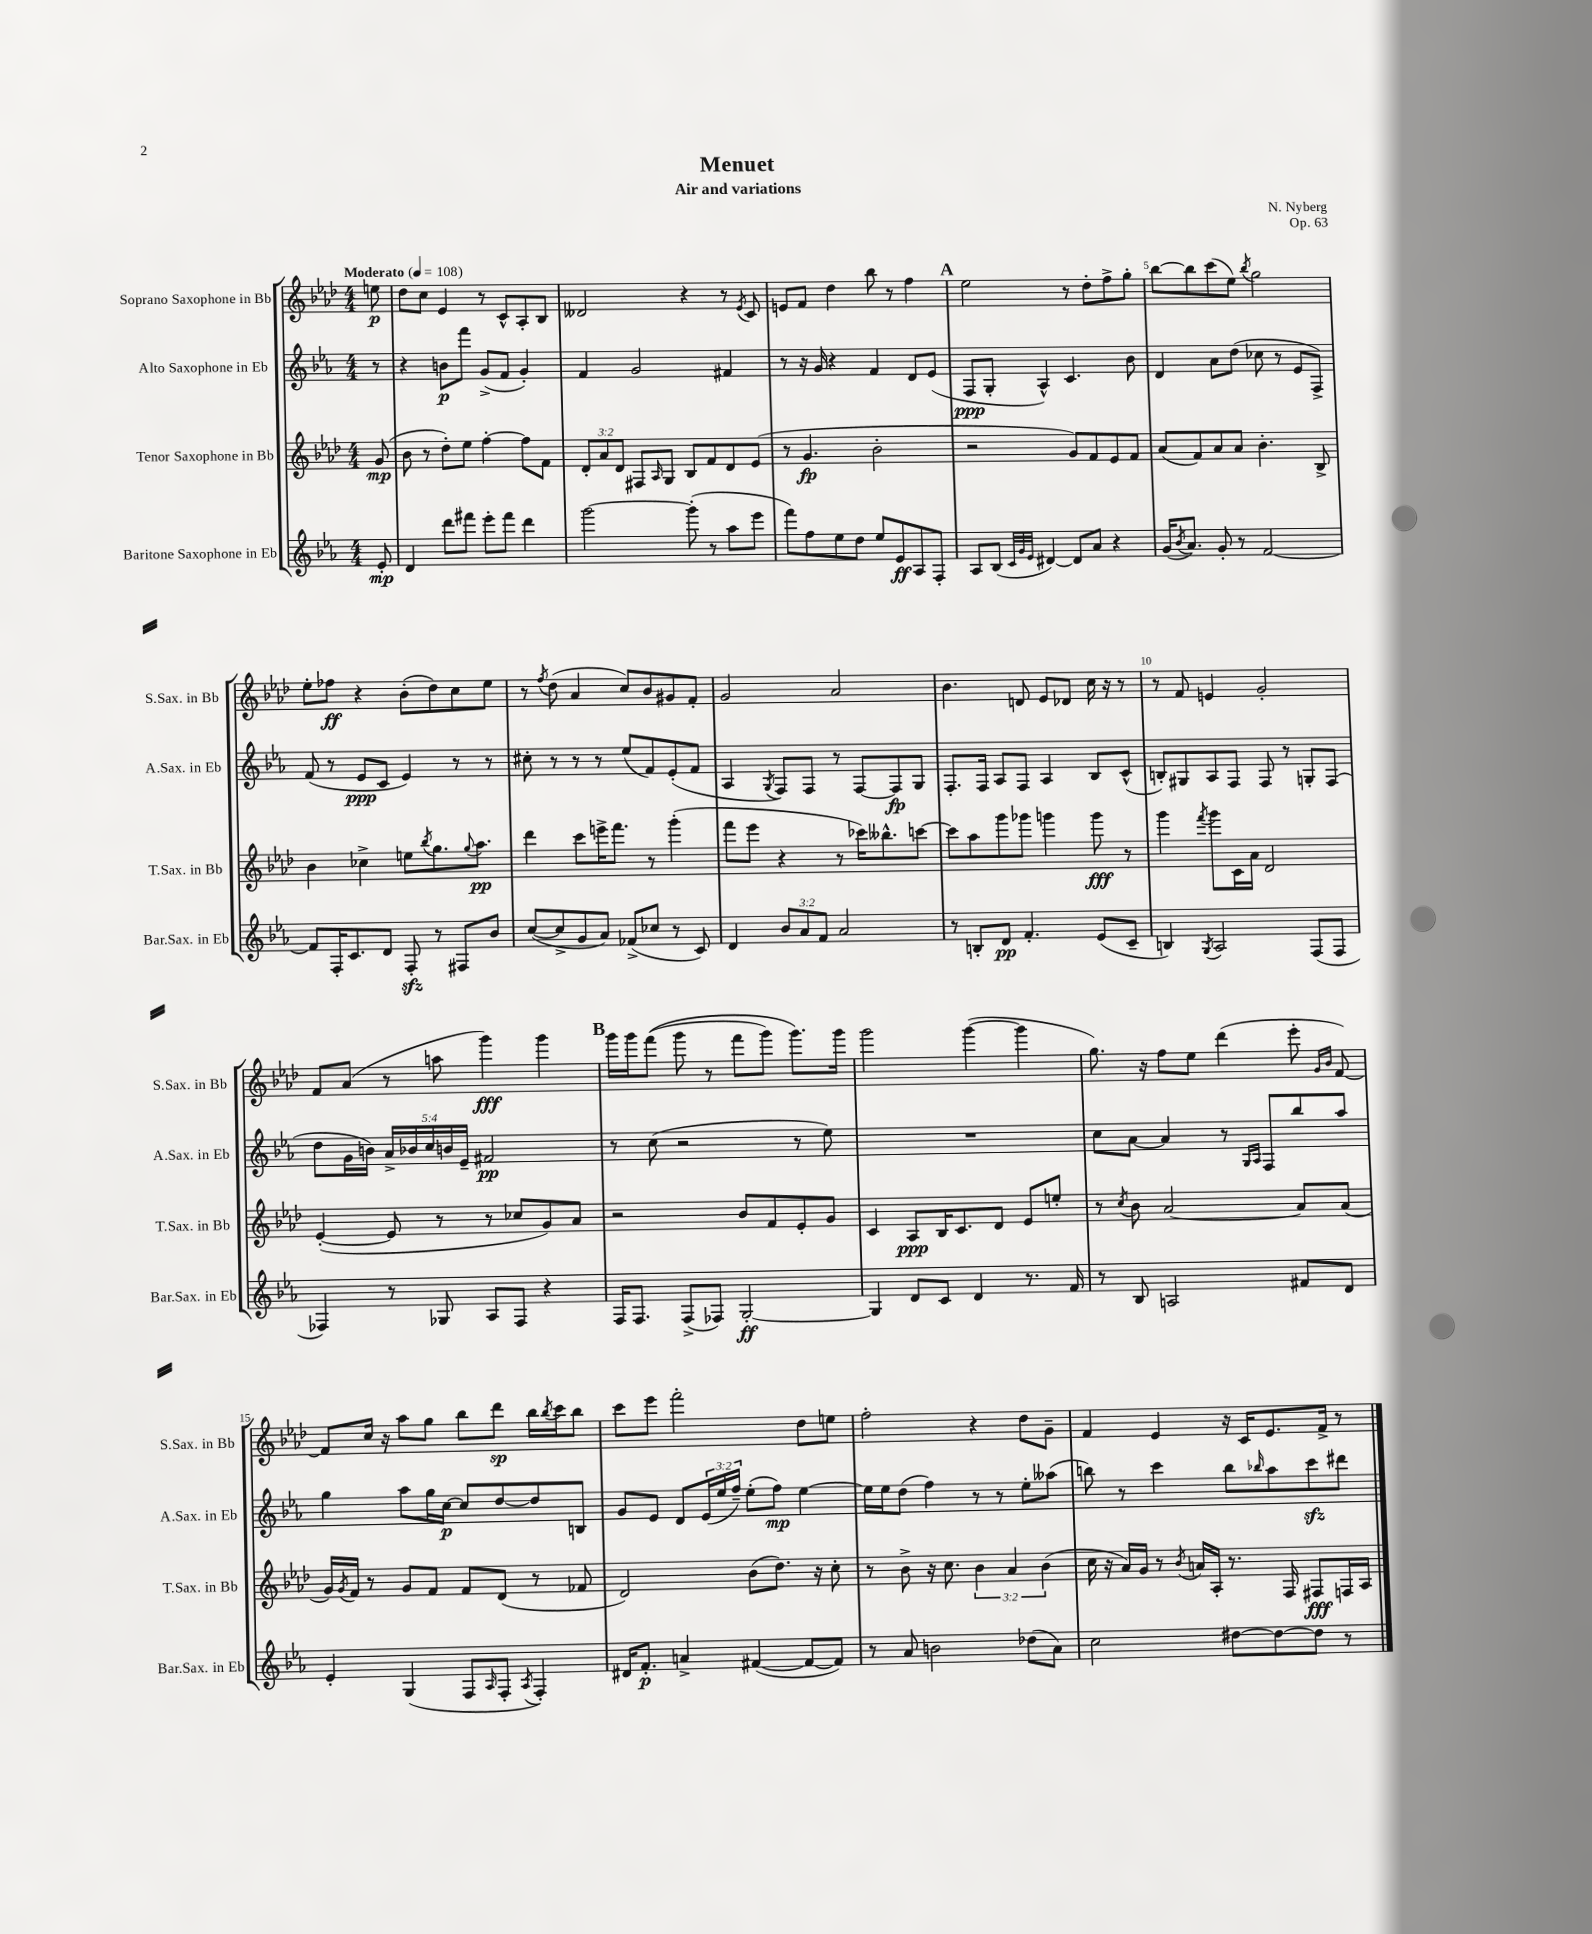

**kern	**kern	**kern	**kern
*staff4	*staff3	*staff2	*staff1
*clefG2	*clefG2	*clefG2	*clefG2
*k[b-e-a-]	*k[b-e-a-d-]	*k[b-e-a-]	*k[b-e-a-d-]
*M4/4	*M4/4	*M4/4	*M4/4
*MM108	*MM108	*MM108	*MM108
8e-'	(8g	8r	8ee
=	=	=	=
4d	8b-	4r	8dd-
.	8r	.	8cc
8ddd	8dd-')	8b	4e-
8fff#	8ee-	8fff	.
8eee-'	[4ff'	(8g^	8r
8fff#	.	8f	8c^^
4ddd	8ff]	4g')	8A-'
.	8f	.	8B-
=	=	=	=
[2ggg	12d-'	4f	2d--
.	12a-	.	.
.	12d-	.	.
.	8F#	2g	.
.	16qqA-	.	.
.	8G	.	.
(8ggg']	8B-	.	4r
8r	8f	.	.
8aa-	8d-	4f#	8r
.	.	.	8qe-
8eee-	(8e-	.	8c
=	=	=	=
8fff)	8r	8r	8e
8ff	4.g	16r	8f
.	.	16g	.
8ee-	.	4r	4dd-
8dd	.	.	.
8ee-	2b-'	4f	8bb-
8e-	.	.	8r
8A-	.	8d	4ff
8F'	.	(8e-	.
=	=	=	=
8A-	2r	8F	2ee-
(8B-	.	8G'	.
32qqc	.	.	.
32qqg	.	.	.
32qqe-	.	.	.
[4d#)	.	4A-^^)	.
8d#]	8g)	4.c	8r
8a-	8f	.	8dd-'
4r	8e-	.	8ff^
.	8f	8b-	8gg'
=	=	=	=
(16g	(8a-	4d	[8bb-
8qb-	.	.	.
8.a-)	.	.	.
.	8f)	.	8bb-]
8g'	8a-	8a-	(8ccc
8r	8a-	(8dd	8ee-)
.	.	.	8qbb-
[2f	4.b-'	8cc-	2gg
.	.	8r	.
.	.	8e-	.
.	8B-^	8F^)	.
=	=	=	=
8f]	4b-	(8f	8ee-'
16F'	.	8r	8ff-
8.c	.	.	.
.	4cc-^	8e-	4r
8d	.	8c	.
8F'	8ee	4e-)	(8b-'
.	8qbb-	.	.
8r	8.gg	.	8dd-)
8F#	.	8r	8cc
.	8qqgg	.	.
.	8.aa-	.	.
8b-	.	8r	8ee-
=	=	=	=
([8cc	4ddd-	8cc#'	8r
.	.	.	8qff
8cc^]	.	8r	(8dd-
8g	8ccc	8r	4a-
8a-)	16eee^	8r	.
.	8.fff	.	.
(8f-^	.	(8ee-	8cc)
8cc-	8r	8f)	8b-
8r	(4ggg'	(8e-'	8g#
8c)	.	8f	8f'
=	=	=	=
4d	8fff	4A-	2g
.	8eee-	.	.
.	.	8qG	.
12b-	4r	8F)	.
12a-	.	.	.
.	.	8F	.
12f	.	.	.
2a-	8r	8r	2a-
.	16ccc-)	[8F	.
.	8.bb--^^	.	.
.	.	8F]	.
.	[8ccc	8G	.
=	=	=	=
8r	8ccc]	8.F'	4.b-
8B'	8aa-	.	.
.	.	16F	.
8d	8ggg	8A-	.
4.f'	8ggg-	8F	8d
.	4ggg	4A-	8e-
.	.	.	8d-
(8e-	8ggg	8B-	16cc
.	.	.	16r
8c~	8r	(8c^^	8r
=	=	=	=
4B)	4ggg	8B')	8r
.	.	8G#	8f
8qG	8qfff	.	.
2A-	8ggg	8A-	4e
.	16c	8F	.
.	16a-	.	.
.	2d-	8F	2g'
.	.	8r	.
(8F	.	8G'	.
8F	.	(8F	.
=	=	=	=
4F-)	([4e-'	8dd	8f
.	.	16g	(8a-
.	.	16b)	.
8r	8e-]	20a-^	8r
.	.	20b-	.
.	.	20cc	.
8G-	8r	.	8aa
.	.	20b	.
.	.	20e-~	.
8A-	8r	2f#	4ggg)
8F-	8cc-	.	.
4r	8g)	.	4ggg
.	8a-	.	.
=	=	=	=
16F	2r	8r	16ggg
8.F	.	.	16ggg
.	.	(8cc	&((8fff
(8F^	.	2r	8ggg
8F-)	.	.	8r
[2G'	8b-	.	8fff
.	8f	.	8ggg)
.	8e-'	8r	8.ggg&)
.	8g	8ee-)	.
.	.	.	16ggg
=	=	=	=
4G]	4c	1r	2ggg
8d	8A-	.	.
8c	16B-	.	.
.	8.c	.	.
4d	.	.	([4ggg
.	8d-	.	.
8.r	8e-	.	4ggg]
.	8ee'	.	.
16f	.	.	.
=	=	=	=
8r	8r	8cc	8.gg)
.	8qcc	.	.
8B-	8b-	[8a-	.
.	.	.	16r
2A	[2a-	4a-]	8ff
.	.	.	8ee-
.	.	8r	(4ddd-
.	.	16qqG	.
.	.	16qqA-	.
.	.	8F	.
8f#	8a-]	8bb-	8eee-'
.	.	.	16qqg
.	.	.	16qqb-
8d	(8a-	8aa-	[8f)
=	=	=	=
4e-'	16g)	4gg	8f]
.	8qg	.	.
.	16f	.	.
.	8r	.	16cc
.	.	.	16r
(4G	8g	8aa-	8aa-
.	8f	16gg	8gg
.	.	[16cc	.
8F	8f	8cc]	8bb-
16qqA-	.	.	.
8F'	(8d-	[8dd	8ddd-
8qA-	.	.	.
4F')	8r	8dd]	16bb-
.	.	.	8qbb-
.	.	.	16ccc
.	8f-	8B	8bb-
=	=	=	=
16d#	2d-)	8g	8ccc
8.f'	.	.	.
.	.	8e-	8eee-
4a^	.	8d	2fff'
.	.	(24e-	.
.	.	24ee-	.
.	.	24ff~)	.
([4f#	(8b-	(8ee-'	.
.	8.dd-)	8ff)	.
8f#_	.	[4ee-	8dd-
.	16r	.	.
8f#])	8cc'	.	8ee
=	=	=	=
8r	8r	16ee-]	2ff'
.	.	16ee-	.
8a-	8b-^	(8dd	.
2b	16r	4ff)	.
.	8.cc	.	.
.	6b-	8r	4r
.	.	8r	.
.	6a-	.	.
(8dd-	.	8ee-'	8dd-
.	(6b-	.	.
8a-)	.	(8aa--	8g~
=	=	=	=
2cc	16cc	8bb)	4f
.	16r	.	.
.	16a-)	8r	.
.	16g	.	.
.	8r	4ccc	4e-
.	8qb-	.	.
.	16a	.	.
.	16A-'	.	.
[8dd#	8.r	8bb	16r
.	.	.	16c
.	.	16qqbb-	.
8dd#_	.	8aa-	8.e-
.	16F	.	.
8dd#]	8F#	8ccc	.
.	.	.	16f^
8r	16F	8ddd#	8r
.	16A-	.	.
==	==	==	==
*-	*-	*-	*-
